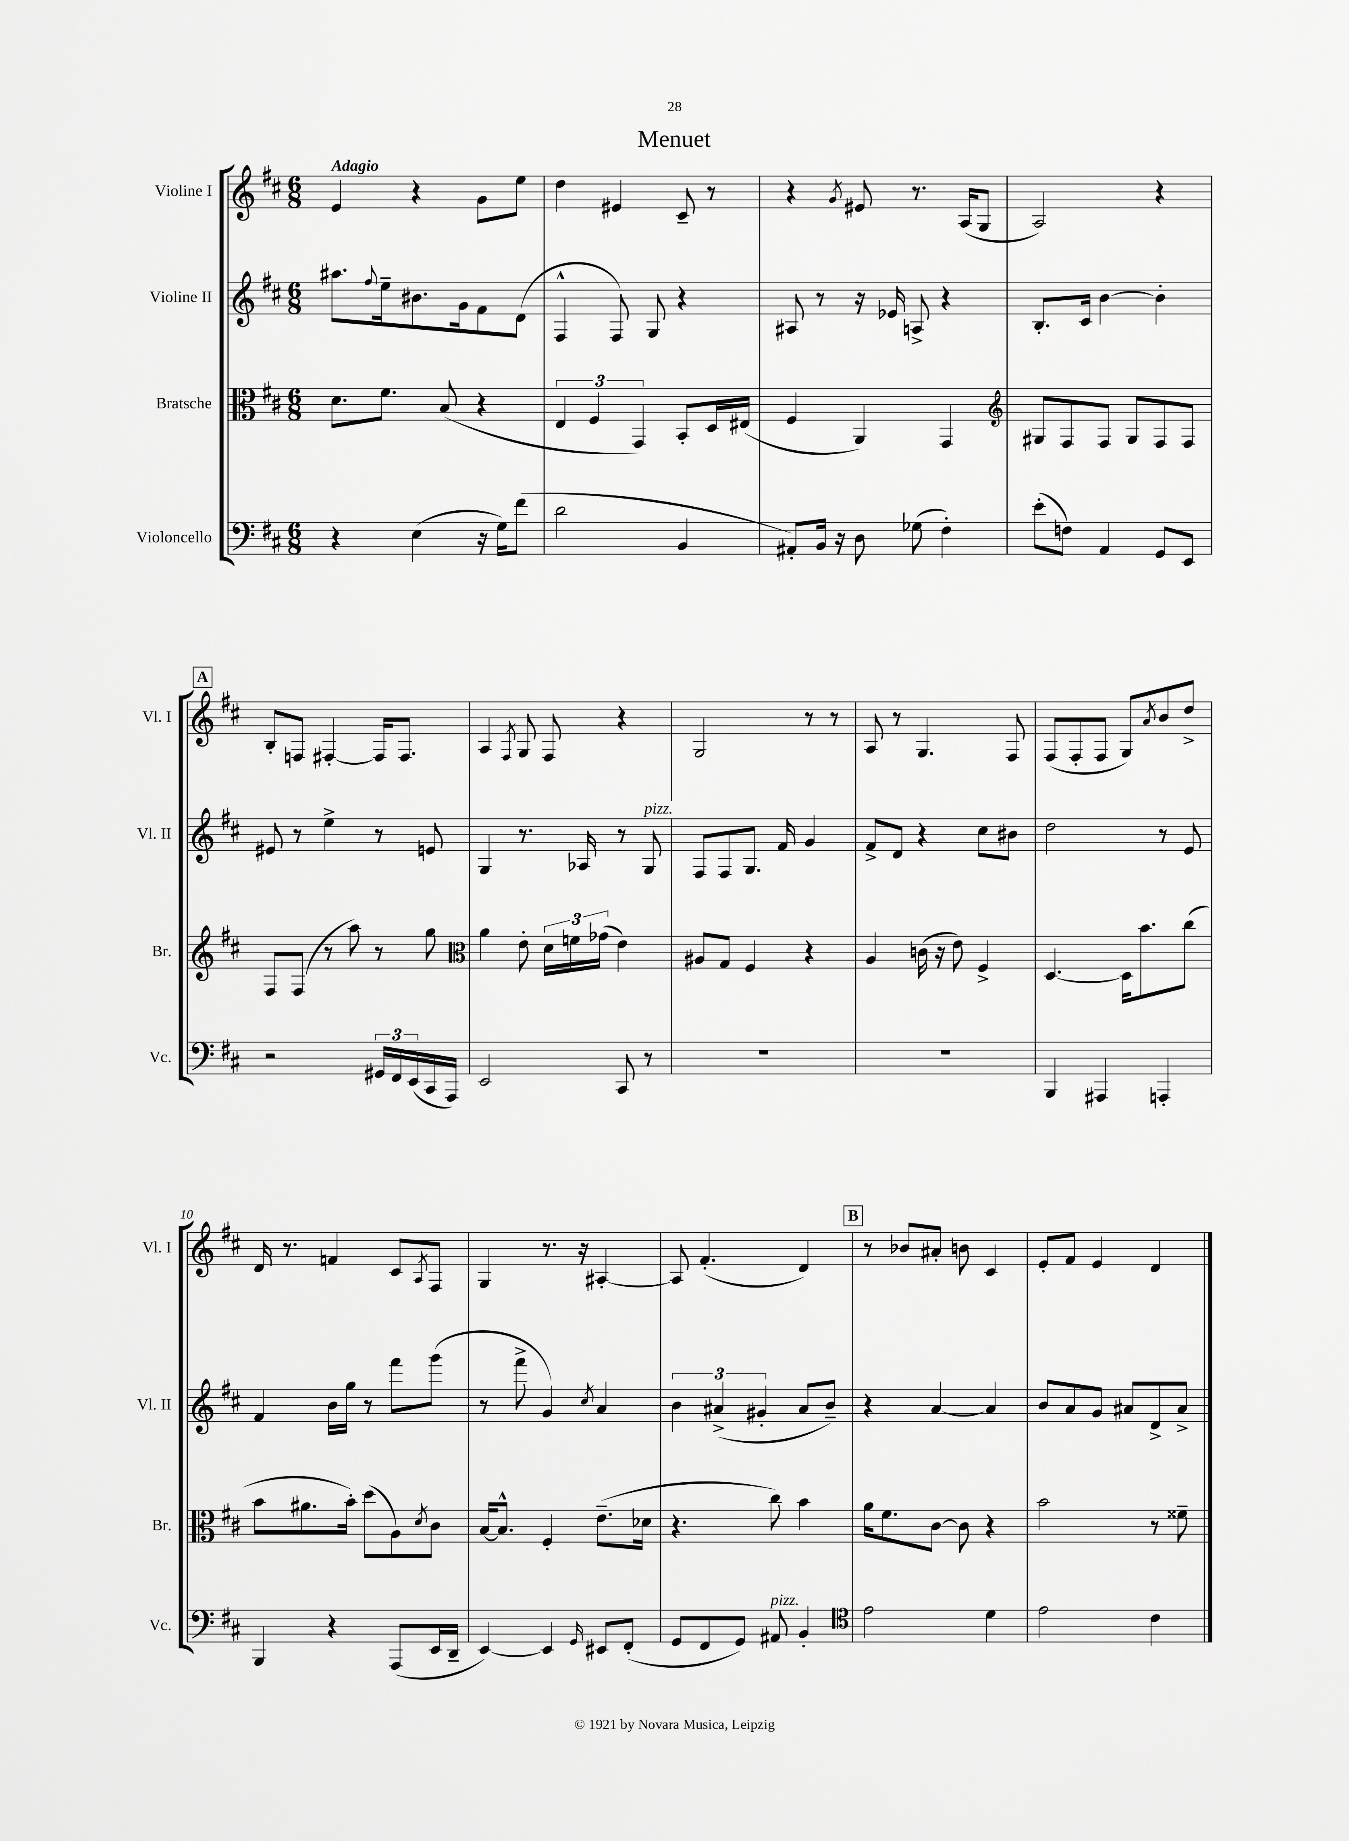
\header { title = "Menuet" }
<<
\new StaffGroup <<
\new Staff = "s0" \with { instrumentName = "Violine I" shortInstrumentName = "Vl. I" } {
    \clef treble \key d \major \numericTimeSignature \time 6/8 \tempo "Adagio"
    e'4 r4 g'8 e''8 |
    d''4 eis'4 cis'8-- r8 |
    r4 \acciaccatura { g'8 } eis'8 r8. a16( g8 |
    a2) r4 |
    \mark \markup { \box "A" } b8-. f8 fis4~-. fis16 fis8. |
    a4 \acciaccatura { fis8 } g8 fis8 r4 |
    g2 r8 r8 |
    a8 r8 g4. fis8 |
    fis8( fis8-. fis8 g8) \acciaccatura { a'8 } b'8 d''8-> |
    d'16 r8. f'4 cis'8 \acciaccatura { a8 } fis8 |
    g4 r8. r16 ais4~-. |
    ais8 fis'4.-.( d'4) |
    \mark \markup { \box "B" } r8 bes'8 ais'8-. b'8 cis'4 |
    e'8-. fis'8 e'4 d'4 \bar "|." |
}
\new Staff = "s1" \with { instrumentName = "Violine II" shortInstrumentName = "Vl. II" } {
    \clef treble \key d \major \numericTimeSignature \time 6/8
    ais''8. \appoggiatura { fis''8 } e''16-- bis'8. g'16 fis'8 d'8( |
    fis4-^ fis8) g8 r4 |
    ais8 r8 r16 ees'16 a8-> r4 |
    b8.-. cis'16 b'4~ b'4-. |
    \mark \markup { \box "A" } eis'8 r8 e''4-> r8 e'8 |
    g4 r8. aes16 r8 g8^\markup { \italic "pizz." } |
    fis8 fis8 g8. fis'16 g'4 |
    fis'8-> d'8 r4 cis''8 bis'8 |
    d''2 r8 e'8 |
    fis'4 b'16 g''16 r8 fis'''8 g'''8( |
    r8 fis'''8-> g'4) \acciaccatura { cis''8 } a'4 |
    \tuplet 3/2 { b'4 ais'4->( gis'4-. } ais'8 b'8--) |
    \mark \markup { \box "B" } r4 a'4~ a'4 |
    b'8 a'8 g'8 ais'8 d'8-> ais'8-> \bar "|." |
}
\new Staff = "s2" \with { instrumentName = "Bratsche" shortInstrumentName = "Br." } {
    \clef alto \key d \major \numericTimeSignature \time 6/8
    d'8. fis'8. b8( r4 |
    \tuplet 3/2 { e4 fis4 g,4) } b,8-. d16 eis16( |
    fis4 a,4) g,4 |
    \clef treble gis8 fis8 fis8 gis8 fis8 fis8 |
    \mark \markup { \box "A" } fis8 fis8( r8 a''8) r8 g''8 |
    \clef alto a'4 e'8-. \tuplet 3/2 { d'16 f'16 ges'16( } e'4) |
    ais8 g8 fis4 r4 |
    a4 c'16( r16 e'8) fis4-> |
    d4.~ d16 b'8. cis''8( |
    b'8 ais'8. b'16-.) d''8( a8) \acciaccatura { d'8 } cis'8 |
    b16~ b8.-^ fis4-. e'8.--( des'16 |
    r4. cis''8) b'4 |
    \mark \markup { \box "B" } a'16 fis'8. cis'8~ cis'8 r4 |
    b'2 r8 fisis'8-- \bar "|." |
}
\new Staff = "s3" \with { instrumentName = "Violoncello" shortInstrumentName = "Vc." } {
    \clef bass \key d \major \numericTimeSignature \time 6/8
    r4 e4( r16 g16) fis'8( |
    d'2 b,4 |
    ais,8-.) b,16 r16 d8 ges8( fis4-.) |
    e'8-.( f8) a,4 g,8 e,8 |
    \mark \markup { \box "A" } r2 \tuplet 3/2 { gis,16 fis,16 e,16( } cis,16 a,,16) |
    e,2 cis,8 r8 |
    R2. |
    R2. |
    b,,4 ais,,4 a,,4-. |
    b,,4 r4 a,,8( e,16 d,16-- |
    e,4~) e,4 \grace { g,16 } eis,8 fis,8-.( |
    g,8 fis,8 g,8) ais,8^\markup { \italic "pizz." } b,4-. |
    \mark \markup { \box "B" } \clef tenor e'2 d'4 |
    e'2 cis'4 \bar "|." |
}
>>
>>
